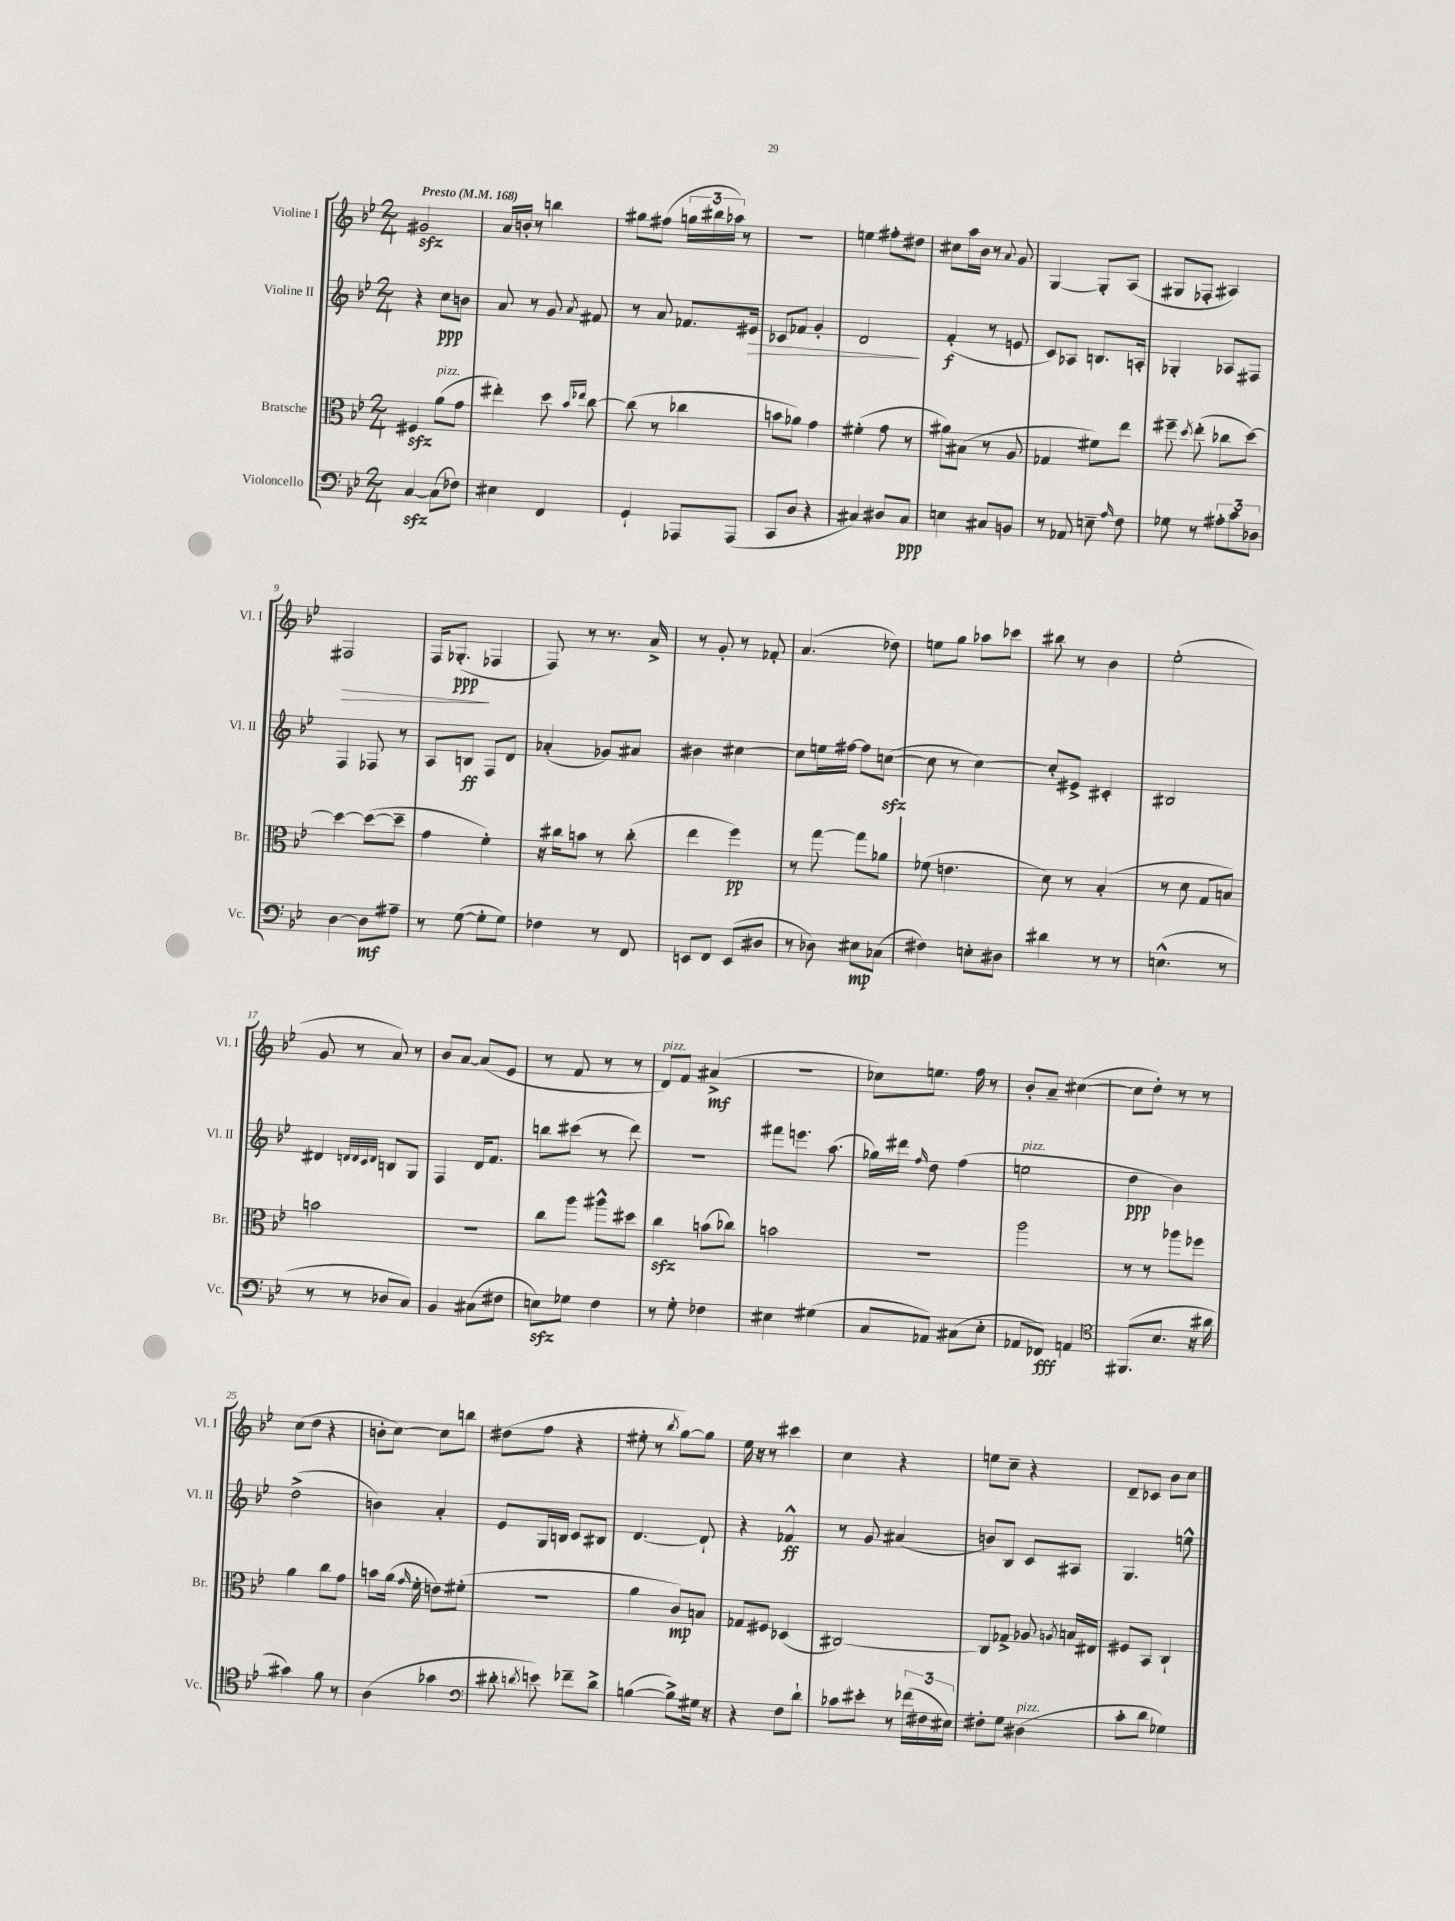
<<
\new StaffGroup <<
\new Staff = "s0" \with { instrumentName = "Violine I" shortInstrumentName = "Vl. I" } {
    \clef treble \key bes \major \numericTimeSignature \time 2/4 \tempo "Presto" 4 = 168
    \autoBeamOff gis'2\sfz |
    a'16[ b'16]-. r8 b''4 |
    gis''8[ fis''8]( \tuplet 3/2 { g''16[ bis''16 aes''16]) } r8 |
    R2 |
    e''4 fis''8[-. dis''8] |
    cis''8[ a''16 bes'16] r8 \appoggiatura { a'8 } g'8 |
    g4~ g8[-. a8]( |
    gis8[ fes8]-. ais4) |
    fis2\> |
    f16[ ges8.]-.\ppp\!( fes4 |
    f8) r8 r8. a'16-> |
    r8 g'8-. r8 fes'8-. |
    a'4.( des''8) |
    e''8[ g''8] aes''8[ ces'''8] |
    bis''8 r8 bes'4 |
    ees''2-.( |
    g'8 r8 a'8) r8 |
    bes'8[ a'8]~ a'8[( ees'8] |
    r8 f'8 r8 r8 |
    d'8[^\markup { \italic "pizz." }) f'8] ais'4->\mf( |
    r2 |
    ces''8[) e''8.] f''16 r8 |
    bes'8[-. a'8]-- cis''4~( |
    cis''8[ d''8]-.) r8 r8 |
    c''8[( d''8] r4 |
    b'8[-. c''8]~) c''8[ b''8] |
    dis''8[( f''8] r4 |
    eis''8-. r8 \acciaccatura { bes''8 } g''8[~) g''8] |
    ees''16 r16 r8 cis'''4 |
    c''4 r4 |
    e''8[ c''8]-- r4 |
    d'8[-- ces'8] bes'8[ c''8] \bar "|." |
}
\new Staff = "s1" \with { instrumentName = "Violine II" shortInstrumentName = "Vl. II" } {
    \clef treble \key bes \major \numericTimeSignature \time 2/4
    \autoBeamOff r4 c''8[\ppp b'8] |
    a'8 r8 g'8 \acciaccatura { a'8 } fis'8 |
    r8 a'8 fes'8.[ eis'16]\> |
    ces'8[ fes'8] g'4-. |
    d'2\! |
    f'4-.\f( r8 e'8 |
    c'8[) aes8] b8.[ a16]-. |
    ges4-. aes8[ fis8] |
    f4 fes8 r8 |
    a8[ b8]\ff f8[ d'8] |
    aes'4-.( ges'8[) ais'8] |
    bis'4 cis''4~ |
    cis''8[ e''16 fis''16]~ fis''8[ c''8]~\sfz( |
    c''8 r8 c''4~) |
    c''8[-. eis'8]-> cis'4-. |
    bis2 |
    dis'4 \grace { d'32[ d'32 c'32 d'32] } b8[ g8] |
    f4 d'16[ f'8.] |
    b''8[ cis'''8]( r8 d'''8) |
    R2 |
    fis'''8[ e'''8.] a''8.( |
    ges''16[) dis'''16] \grace { f''16 } d''8 f''4( |
    e''2^\markup { \italic "pizz." } |
    d''4\ppp bes'4) |
    d''2->( |
    b'4) a'4-. |
    ees'8[ g16 b16] c'8[ bis8] |
    d'4.~ d'8-! |
    r4 fes'4-^\ff |
    r8 g'8 ais'4( |
    b'8[) bes8] c'8[ ais8] |
    g4. e''8-^ \bar "|." |
}
\new Staff = "s2" \with { instrumentName = "Bratsche" shortInstrumentName = "Br." } {
    \clef alto \key bes \major \numericTimeSignature \time 2/4
    \autoBeamOff fis4\sfz a'8[^\markup { \italic "pizz." }( g'8] |
    eis''4-.) d''8 \grace { bes'16[ ees''16] } c''8~ |
    c''8( r8 ces''4 |
    b'8[ aes'8]) g'4 |
    fis'4-.( g'8 r8 |
    ais'8[) bis8]( r8 a8 |
    ges4 fis'8[) ees''8] |
    fis''8-- \acciaccatura { d''8 } ees''8-.( ces''8[ d''8]~) |
    d''4~ d''8[~( d''8]-- |
    g'4 f'4-.) |
    r16 cis''16[ b'8] r8 cis''8-.( |
    ees''4 f''4\pp) |
    r8 g''8~ g''8[ aes'8] |
    fes'8( e'4. |
    d'8) r8 bes4-.( |
    r8 d'8 g8[ b8]) |
    b'2 |
    R2 |
    c''8[ a''8] ais''8[-^ dis''8] |
    c''4\sfz b'8[( ces''8]) |
    b'2 |
    R2 |
    a''2 |
    r8 r8 aes''8[ fes''8] |
    a'4 c''8[ g'8] |
    b'8[ a'16]( \grace { g'16 } f'16-. e'8[) fis'8]-.( |
    r2 |
    a'4 c'8[\mp) b8] |
    ges8[ fis8] des4( |
    cis2~) |
    cis8[ ges8]-> aes8 \acciaccatura { a8 } b16[ eis16] |
    fis8[ bes,8] c4-! \bar "|." |
}
\new Staff = "s3" \with { instrumentName = "Violoncello" shortInstrumentName = "Vc." } {
    \clef bass \key bes \major \numericTimeSignature \time 2/4
    \autoBeamOff c4~\sfz c8[( fes8]) |
    eis4 f,4 |
    g,4-! aes,,8[ aes,,8]( |
    c,8[ d8] r4 |
    cis4) dis8[ cis8]\ppp |
    e4 cis8[ b,8] |
    r8 aes,8 e8-- \grace { a16 } f8 |
    ges8 r8 \tuplet 3/2 { ais8[-. c'8 des8] } |
    d4~ d8[\mf ais8]-- |
    r8 g8~( g8[-. g8]) |
    fes4 r8 f,8 |
    e,8[ f,8] e,8[( dis8] |
    r8 des8) eis8[\mp ces8]( |
    fis4) e8[-. dis8] |
    dis'4 r8 r8 |
    e4.-^( r8 |
    r8 r8 des8[ c8]) |
    bes,4 cis8[( fis8] |
    e8[\sfz) ges8] f4 |
    r8 g8-. fes4 |
    eis4 gis4( |
    c8[ aes,8]) cis8[( ees8]-. |
    aes,8[ fes,8]\fff) a,4 |
    \clef tenor fis,8.[( bes8.] r16 ais'16 |
    gis'4) f'8 r8 |
    a4( ges'4 |
    \clef bass dis'8-. \acciaccatura { d'8 } e'8) fes'8[-- d'8]-> |
    b4~( b8[->) gis16] r16 |
    r4 f8[ d'8]-! |
    ces'8[ eis'8]-. r8 \tuplet 3/2 { fes'16[( fis16 eis16]) } |
    fis8[-. g8] dis4^\markup { \italic "pizz." }( |
    c'8[-. d'8] ges4) \bar "|." |
}
>>
>>
